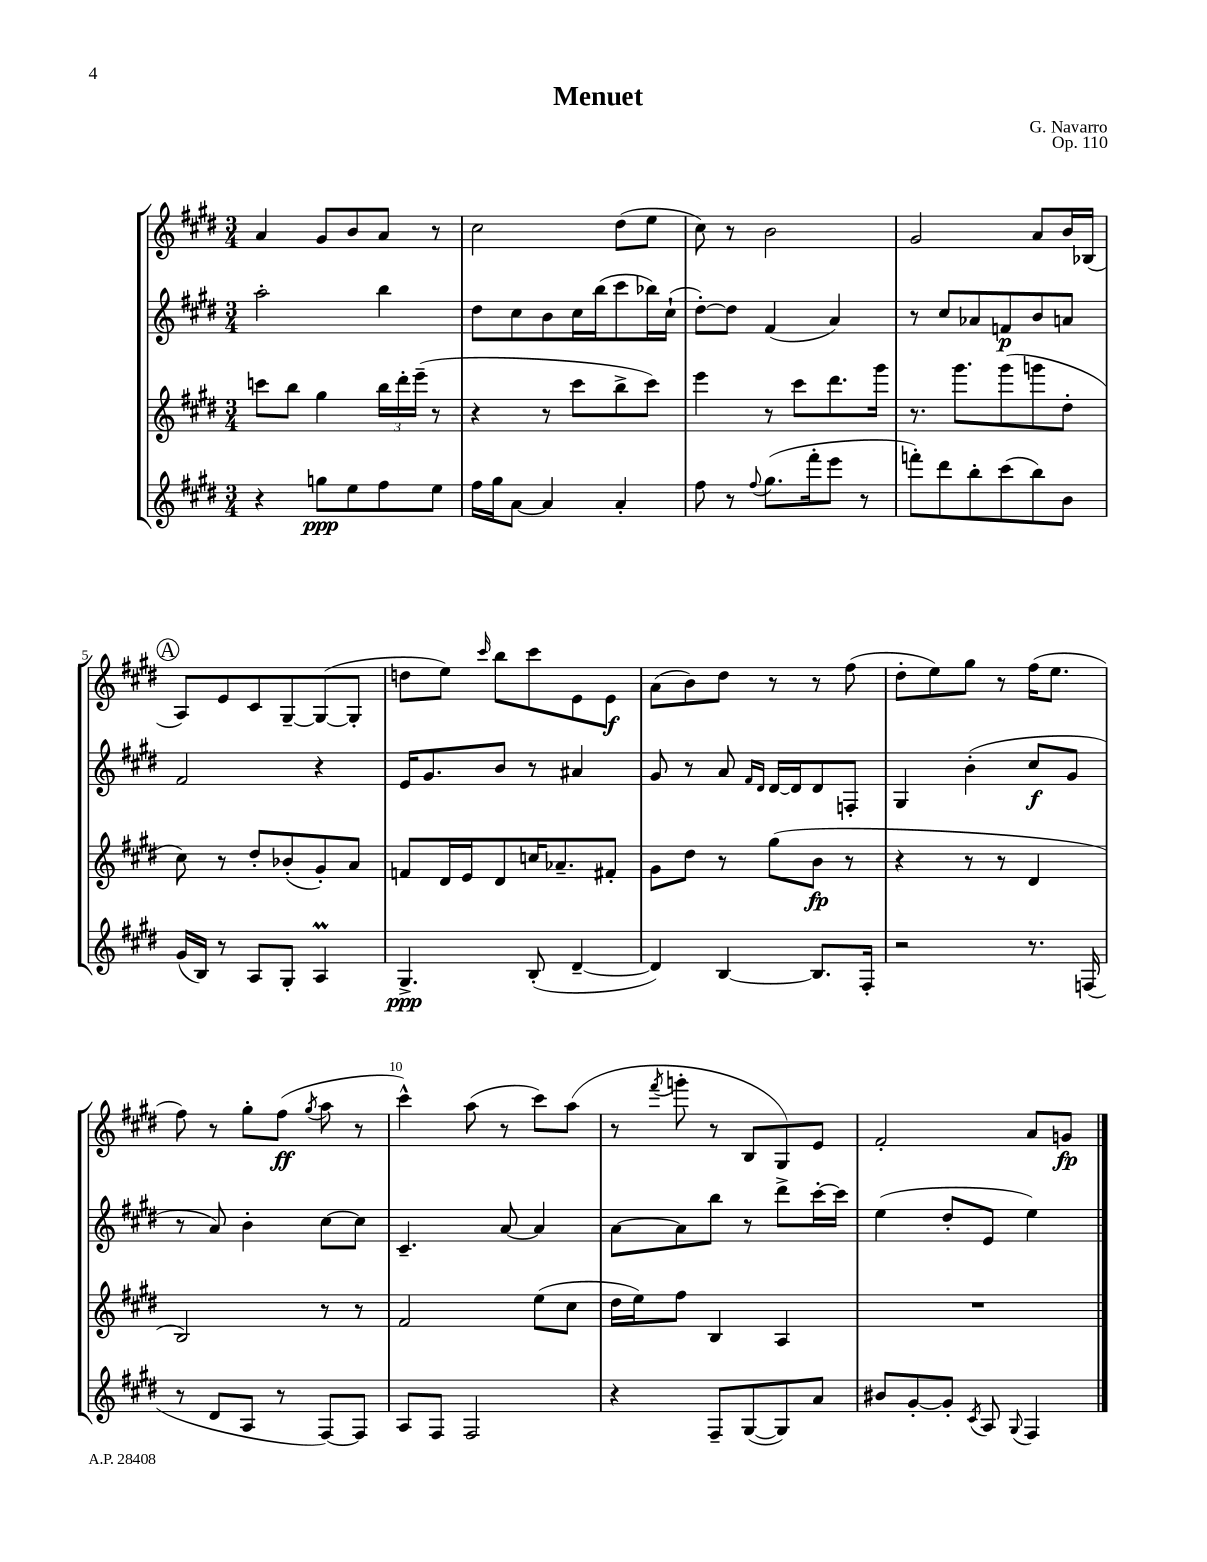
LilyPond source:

\header { title = "Menuet" composer = "G. Navarro" opus = "Op. 110" }
<<
\new StaffGroup <<
\new Staff = "s0" {
    \clef treble \key e \major \numericTimeSignature \time 3/4
    \autoBeamOff a'4 gis'8[ b'8 a'8] r8 |
    cis''2 dis''8[( e''8] |
    cis''8) r8 b'2 |
    gis'2 a'8[ b'16 bes16]( |
    \mark \markup { \circle "A" } a8[) e'8 cis'8 gis8~-- gis8~( gis8]-. |
    d''8[ e''8]) \grace { cis'''16 } b''8[ cis'''8 e'8 e'8]\f |
    a'8[( b'8) dis''8] r8 r8 fis''8( |
    dis''8[-. e''8) gis''8] r8 fis''16[( e''8.] |
    fis''8) r8 gis''8[-. fis''8]\ff( \acciaccatura { gis''8 } a''8 r8 |
    cis'''4-^) a''8( r8 cis'''8[) a''8]( |
    r8 \acciaccatura { fis'''8 } g'''8-. r8 b8[ gis8) e'8] |
    fis'2-. a'8[ g'8]\fp \bar "|." |
}
\new Staff = "s1" {
    \clef treble \key e \major \numericTimeSignature \time 3/4
    \autoBeamOff a''2-. b''4 |
    dis''8[ cis''8 b'8 cis''16 b''16( cis'''8 bes''16) cis''16]-!( |
    dis''8[~-.) dis''8] fis'4( a'4) |
    r8 cis''8[ aes'8 f'8\p b'8 a'8] |
    \mark \markup { \circle "A" } fis'2 r4 |
    e'16[ gis'8. b'8] r8 ais'4 |
    gis'8 r8 a'8 \grace { fis'16[ dis'16] } dis'16[~ dis'16 dis'8 f8]-. |
    gis4 b'4-.( cis''8[\f gis'8] |
    r8 a'8) b'4-. cis''8[~ cis''8] |
    cis'4.-- a'8~ a'4 |
    a'8[~ a'8 b''8] r8 dis'''8[-> cis'''16~-. cis'''16] |
    e''4( dis''8[-. e'8] e''4) \bar "|." |
}
\new Staff = "s2" {
    \clef treble \key e \major \numericTimeSignature \time 3/4
    \autoBeamOff c'''8[ b''8] gis''4 \tuplet 3/2 { b''16[ dis'''16-. e'''16]--( } r8 |
    r4 r8 cis'''8[ b''8-> cis'''8]) |
    e'''4 r8 cis'''8[ dis'''8. gis'''16] |
    r8. gis'''8.[ gis'''8( g'''8 dis''8]-. |
    \mark \markup { \circle "A" } cis''8) r8 dis''8[-. bes'8-.( gis'8-.) a'8] |
    f'8[ dis'16 e'16 dis'8 c''16 aes'8.-- fis'8]-. |
    gis'8[ dis''8] r8 gis''8[( b'8]\fp r8 |
    r4 r8 r8 dis'4 |
    b2) r8 r8 |
    fis'2 e''8[( cis''8] |
    dis''16[ e''16) fis''8] b4 a4 |
    R2. \bar "|." |
}
\new Staff = "s3" {
    \clef treble \key e \major \numericTimeSignature \time 3/4
    \autoBeamOff r4 g''8[\ppp e''8 fis''8 e''8] |
    fis''16[ gis''16 a'8]~ a'4 a'4-. |
    fis''8 r8 \appoggiatura { fis''8 } gis''8.[( fis'''16-. e'''8] r8 |
    f'''8[-.) dis'''8 b''8-. cis'''8( b''8) b'8] |
    \mark \markup { \circle "A" } gis'16[( b16]) r8 a8[ gis8]-. a4\prall |
    gis4.->\ppp b8-.( dis'4~-- |
    dis'4) b4~ b8.[ fis16]-. |
    r2 r8. f16( |
    r8 dis'8[ a8] r8 fis8[~) fis8] |
    a8[ fis8] fis2 |
    r4 fis8[-- gis8~( gis8) a'8] |
    bis'8[ gis'8~-. gis'8]-. \acciaccatura { cis'8 } a8 \appoggiatura { gis8 } fis4 \bar "|." |
}
>>
>>
\layout { \context { \Score \override BarNumber.break-visibility = ##(#f #t #t) barNumberVisibility = #(every-nth-bar-number-visible 5) } }
